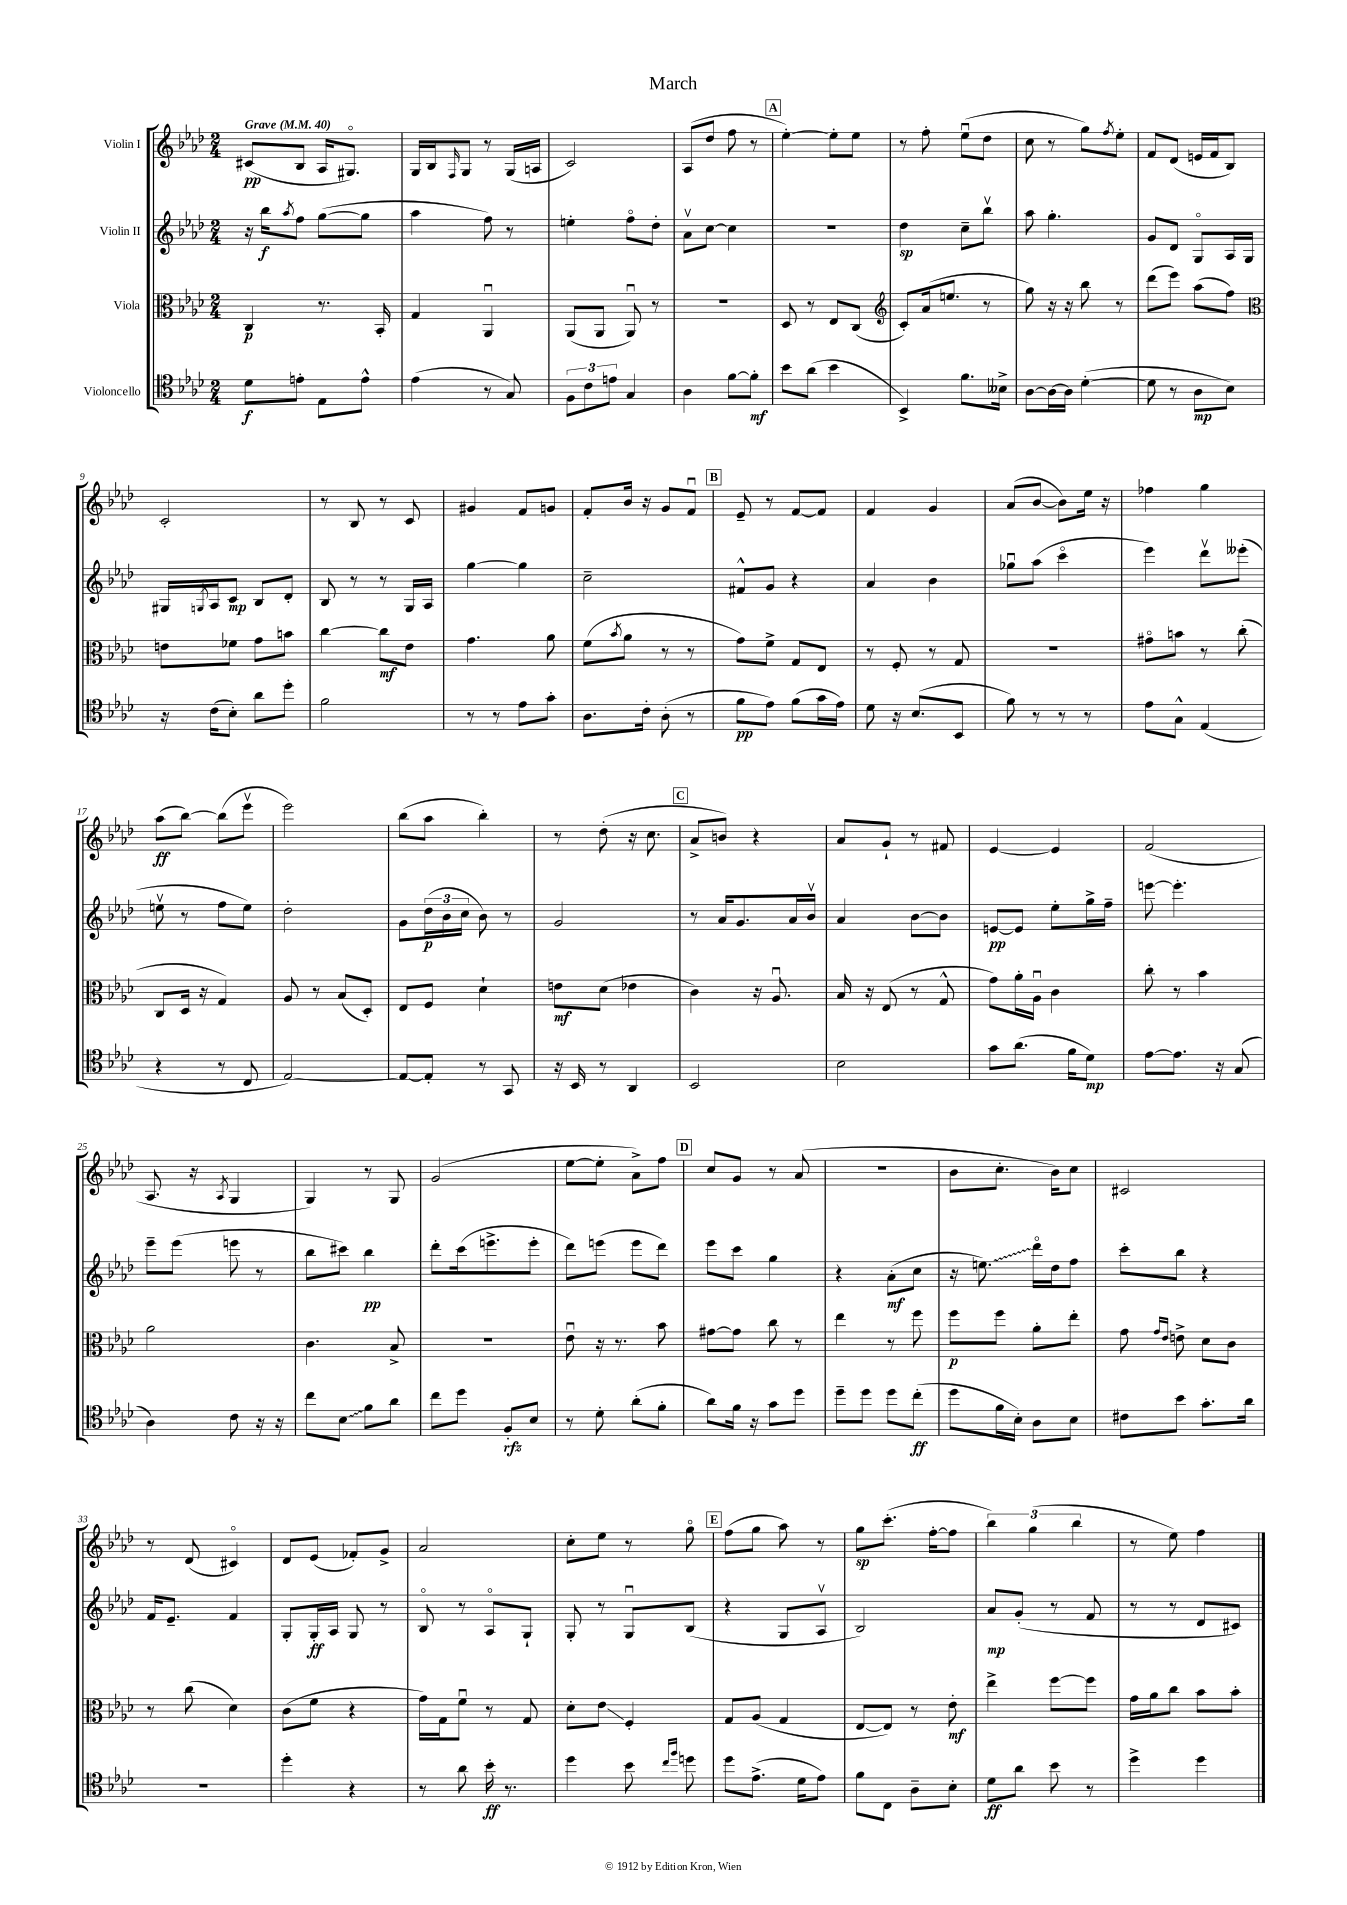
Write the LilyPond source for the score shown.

\header { title = "March" }
<<
\new StaffGroup <<
\new Staff = "s0" \with { instrumentName = "Violin I" } {
    \clef treble \key aes \major \numericTimeSignature \time 2/4 \tempo "Grave" 4 = 40
    cis'8\pp( bes8 aes16 gis8.\flageolet) |
    g16 bes16 \grace { f16 } g8 r8 g16( a16 |
    c'2) |
    aes8( des''8 f''8 r8 |
    \mark \markup { \box "A" } ees''4~-.) ees''8-. ees''8 |
    r8 f''8-. ees''8\downbow( des''8 |
    c''8 r8 g''8) \acciaccatura { f''8 } ees''8-. |
    f'8 des'8( e'16 f'16 bes8) |
    c'2-. |
    r8 bes8 r8 c'8 |
    gis'4 f'8 g'8 |
    f'8-. bes'16 r16 g'8 f'8\downbow |
    \mark \markup { \box "B" } ees'8-- r8 f'8~ f'8 |
    f'4 g'4 |
    aes'8( bes'8~ bes'8) ees''16 r16 |
    fes''4 g''4 |
    aes''8\ff( bes''8~) bes''8( ees'''8\upbow |
    ees'''2) |
    bes''8( aes''8 bes''4-.) |
    r8 des''8-.( r16 c''8. |
    \mark \markup { \box "C" } aes'8-> b'8) r4 |
    aes'8 g'8-! r8 fis'8 |
    ees'4~ ees'4 |
    f'2( |
    aes8. r16 \acciaccatura { aes8 } g4 |
    g4) r8 g8 |
    g'2( |
    ees''8~ ees''8-. aes'8->) f''8 |
    \mark \markup { \box "D" } c''8 g'8 r8 aes'8( |
    R2 |
    bes'8 c''8.-. bes'16) c''8 |
    cis'2 |
    r8 des'8( cis'4\flageolet) |
    des'8 ees'8( fes'8-.) g'8-> |
    aes'2 |
    c''8-. ees''8 r8 g''8\flageolet |
    \mark \markup { \box "E" } f''8( g''8 aes''8) r8 |
    g''8\sp c'''8.-.( f''16~-. f''8 |
    \tuplet 3/2 { bes''4) g''4( bes''4 } |
    r8 ees''8) f''4 \bar "|." |
}
\new Staff = "s1" \with { instrumentName = "Violin II" } {
    \clef treble \key aes \major \numericTimeSignature \time 2/4
    r16 bes''16\f \acciaccatura { aes''8 } f''8 g''8~( g''8 |
    aes''4 f''8) r8 |
    e''4-. f''8\flageolet des''8-. |
    aes'8\upbow c''8~ c''4 |
    \mark \markup { \box "A" } r2 |
    des''4\sp c''8-- bes''8\upbow |
    aes''8 g''4.-. |
    g'8 des'8 g8\flageolet aes16 g16 |
    gis16 \acciaccatura { g8 } aes16 c'8\mp bes8 des'8-. |
    bes8 r8 r8 g16 aes16 |
    g''4~ g''4 |
    c''2-- |
    \mark \markup { \box "B" } fis'8-^ g'8 r4 |
    aes'4 bes'4 |
    ges''8\downbow aes''8( c'''4\flageolet |
    ees'''4) des'''8\upbow eeses'''8-.( |
    e''8\upbow r8 f''8 e''8) |
    des''2-. |
    g'8 \tuplet 3/2 { des''16\p( bes'16 c''16 } bes'8) r8 |
    g'2 |
    \mark \markup { \box "C" } r8 aes'16 g'8. aes'16 bes'16\upbow |
    aes'4 bes'8~ bes'8 |
    e'8~\pp e'8 ees''8-. g''16-> f''16-- |
    e'''8~ e'''4.-. |
    ees'''8-- ees'''8( e'''8 r8 |
    bes''8 cis'''8) bes''4\pp |
    des'''8-. c'''16( e'''8.-> e'''8-. |
    des'''8) e'''8( e'''8 des'''8) |
    \mark \markup { \box "D" } ees'''8 c'''8 g''4 |
    r4 aes'8-.\mf( c''8 |
    r16 \once \override Glissando.style = #'zigzag e''8.\glissando) des'''16\flageolet des''16 f''8 |
    c'''8-. bes''8 r4 |
    f'16 ees'8.-- f'4 |
    g8-. g16-.\ff aes16 g8 r8 |
    bes8\flageolet r8 aes8\flageolet g8-! |
    g8-. r8 g8\downbow bes8( |
    \mark \markup { \box "E" } r4 g8 aes8\upbow |
    bes2) |
    aes'8\mp g'8-.( r8 f'8 |
    r8 r8 des'8 cis'8) \bar "|." |
}
\new Staff = "s2" \with { instrumentName = "Viola" } {
    \clef alto \key aes \major \numericTimeSignature \time 2/4
    c4\p r8. bes,16-. |
    g4 aes,4\downbow |
    aes,8( aes,8 aes,8\downbow) r8 |
    r2 |
    \mark \markup { \box "A" } des8 r8 ees8 c8( |
    \clef treble c'8-.) aes'16( e''8. r8 |
    g''8) r16 r16 bes''8 r8 |
    des'''8( ees'''8) aes''8( f''8) |
    \clef alto e'8 fes'8 g'8 b'8 |
    c''4~ c''8\mf ees'8 |
    g'4. aes'8 |
    f'8( \acciaccatura { bes'8 } aes'8 r8 r8 |
    \mark \markup { \box "B" } g'8) f'8-> g8 ees8 |
    r8 f8-. r8 g8 |
    R2 |
    gis'8\flageolet b'8 r8 c''8-.( |
    c8 des16 r16 g4) |
    aes8 r8 bes8( des8-.) |
    ees8 f8 des'4-! |
    e'8\mf des'8( ees'4 |
    \mark \markup { \box "C" } c'4) r16 aes8.\downbow |
    bes16 r16 ees8( r8 g8-^ |
    g'8) aes'16-. aes16\downbow c'4 |
    c''8-. r8 bes'4 |
    aes'2 |
    c'4. bes8-> |
    R2 |
    ees'8\downbow r16 r8. bes'8 |
    \mark \markup { \box "D" } gis'8~ gis'8 c''8 r8 |
    ees''4 r8 f''8 |
    f''8\p f''8 aes'8-. ees''8-. |
    g'8 \grace { g'16 ees'16 } e'8-> des'8 c'8 |
    r8 c''8( des'4) |
    c'8( f'8 r4 |
    g'16) g16 f'8\downbow r8 g8 |
    des'8-. ees'8\glissando f4-. |
    \mark \markup { \box "E" } g8 aes8( g4 |
    ees8~ ees8) r8 ees'8-.\mf |
    ees''4-> f''8~ f''8 |
    g'16 aes'16 c''8 bes'8 bes'8-. \bar "|." |
}
\new Staff = "s3" \with { instrumentName = "Violoncello" } {
    \clef tenor \key aes \major \numericTimeSignature \time 2/4
    des'8\f e'8-. ees8 e'8-^ |
    ees'4( r8 g8) |
    \tuplet 3/2 { f8 c'8 e'8 } g4 |
    aes4 f'8~ f'8-.\mf |
    \mark \markup { \box "A" } bes'8 aes'8( bes'4 |
    bes,4->) f'8. beses16-> |
    aes8~ aes16~ aes16 des'4~-.( |
    des'8 r8 aes8\mp bes8) |
    r16 c'16( bes8-.) aes'8 des''8-. |
    f'2 |
    r8 r8 ees'8 g'8-. |
    aes8. c'16-. aes8-.( r8 |
    \mark \markup { \box "B" } f'8\pp ees'8) f'8( g'16 ees'16) |
    des'8 r16 bes8.( bes,8 |
    f'8) r8 r8 r8 |
    ees'8 g8-^ ees4( |
    r4 r8 c8 |
    ees2~) |
    ees8~ ees8-. r8 g,8 |
    r16 bes,16 r8 aes,4 |
    \mark \markup { \box "C" } bes,2 |
    bes2 |
    g'8 aes'8.( f'16 des'8\mp) |
    ees'8~ ees'8. r16 g8( |
    aes4) c'8 r16 r16 |
    c''8 \once \override Glissando.style = #'zigzag bes8\glissando f'8 aes'8 |
    c''8 des''8 f8-.\rfz bes8 |
    r8 des'8-. aes'8-.( f'8-. |
    \mark \markup { \box "D" } aes'8) f'16 r16 g'8 des''8 |
    des''8-- des''8 des''8 c''8-.\ff( |
    des''8 f'16 bes16-.) aes8 bes8 |
    cis'8 bes'8 g'8.-. aes'16 |
    R2 |
    des''4-. r4 |
    r8 aes'8 bes'16-.\ff r8. |
    des''4 bes'8 \grace { c''16 f''16 } d''8 |
    \mark \markup { \box "E" } des''8 ees'8.->( des'16 ees'8) |
    f'8 c8 aes8-- bes8-. |
    des'8\ff aes'8 bes'8 r8 |
    des''4-> des''4 \bar "|." |
}
>>
>>
